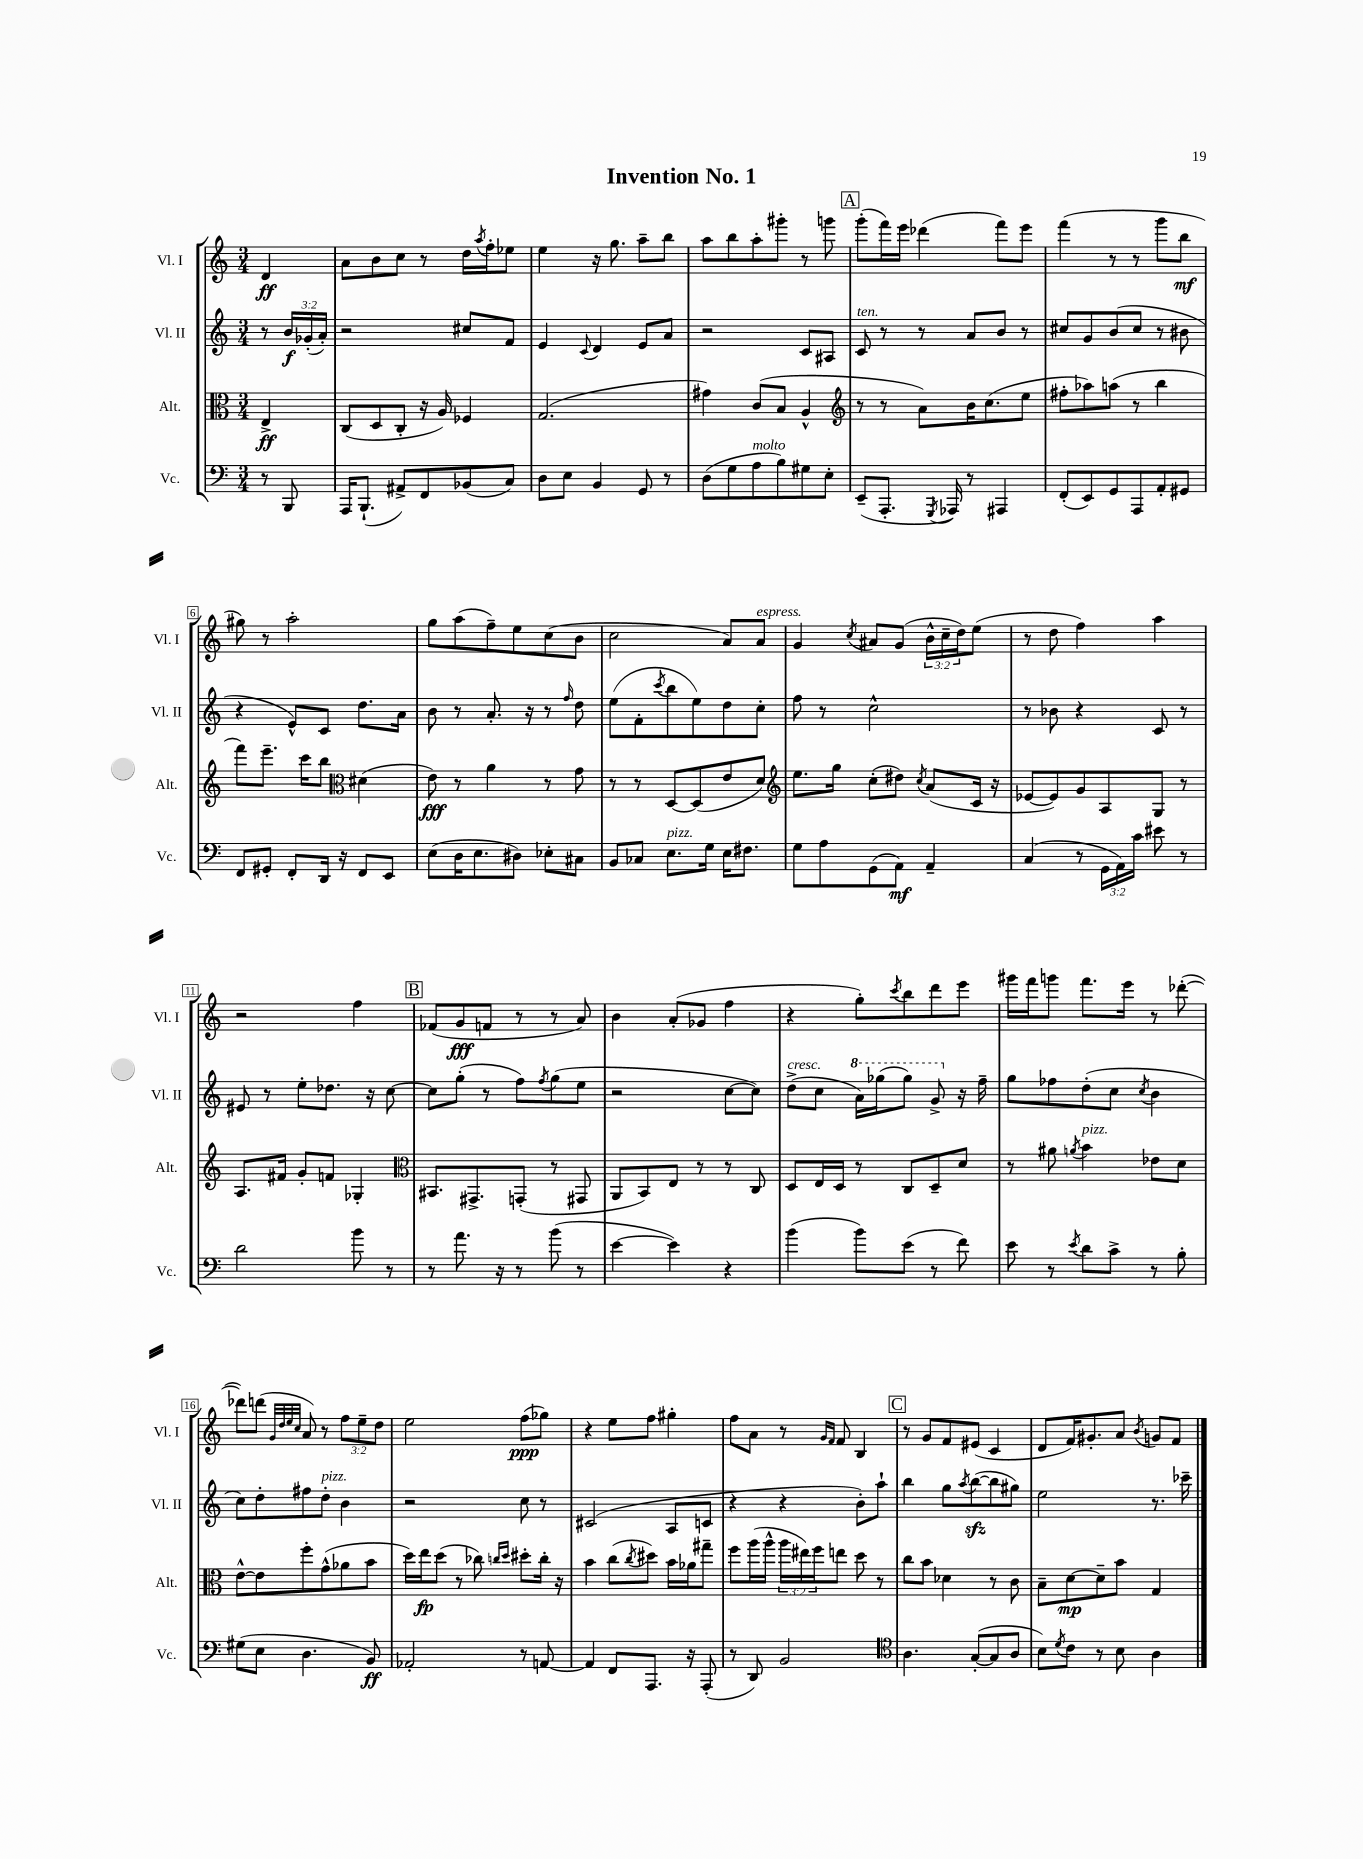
\header { title = "Invention No. 1" }
<<
\new StaffGroup <<
\new Staff = "s0" \with { instrumentName = "Vl. I" shortInstrumentName = "Vl. I" } {
    \clef treble \key c \major \numericTimeSignature \time 3/4 \override Staff.TupletNumber.text = #tuplet-number::calc-fraction-text \partial 4
    d'4\ff |
    a'8 b'8 c''8 r8 d''16 \acciaccatura { a''8 } f''16-. ees''8 |
    e''4 r16 g''8. a''8-- b''8 |
    a''8 b''8 a''8-. gis'''8-. r8 g'''8 |
    \mark \markup { \box "A" } g'''8-.( f'''16) e'''16 des'''4( f'''8) e'''8 |
    f'''4( r8 r8 g'''8 b''8\mf |
    gis''8) r8 a''2-. |
    g''8 a''8( f''8--) e''8 c''8( b'8 |
    c''2 a'8) a'8^\markup { \italic "espress." } |
    g'4 \acciaccatura { c''8 } ais'8 g'8( \tuplet 3/2 { b'16-^ c''16-- d''16) } e''8( |
    r8 d''8 f''4) a''4 |
    r2 f''4 |
    \mark \markup { \box "B" } fes'8( g'8\fff f'8 r8 r8 a'8) |
    b'4 a'8-.( ges'8 f''4 |
    r4 g''8-.) \acciaccatura { c'''8 } b''8 d'''8 e'''8 |
    gis'''16 f'''16 g'''8 f'''8. e'''16 r8 des'''8~-.( |
    des'''8) d'''8( \grace { g'32 d''32 e''32 c''32 } a'8) r8 \tuplet 3/2 { f''8 e''8-- d''8 } |
    e''2 f''8\ppp( ges''8) |
    r4 e''8 f''8 gis''4-. |
    f''8 a'8 r8 \grace { g'16 f'16 } f'8 b4 |
    \mark \markup { \box "C" } r8 g'8 f'8 eis'8( c'4 |
    d'8 f'16) gis'8.-. a'8 \acciaccatura { b'8 } g'8 f'8 \bar "|." |
}
\new Staff = "s1" \with { instrumentName = "Vl. II" shortInstrumentName = "Vl. II" } {
    \clef treble \key c \major \numericTimeSignature \time 3/4 \override Staff.TupletNumber.text = #tuplet-number::calc-fraction-text \partial 4
    r8 \tuplet 3/2 { b'16\f ges'16-.( a'16-.) } |
    r2 cis''8 f'8 |
    e'4 \appoggiatura { c'8 } d'4 e'8 a'8 |
    r2 c'8 ais8 |
    \mark \markup { \box "A" } c'8^\markup { \italic "ten." } r8 r8 a'8 b'8 r8 |
    cis''8 g'8 b'8( cis''8 r8 bis'8 |
    r4 e'8-^) c'8 d''8. a'16 |
    b'8 r8 a'8.-. r16 r8 \grace { f''16 } d''8 |
    e''8( f'8-. \acciaccatura { c'''8 } b''8 e''8) d''8 c''8-. |
    f''8 r8 c''2-^ |
    r8 bes'8 r4 c'8 r8 |
    eis'8 r8 e''8-. des''8. r16 c''8~ |
    \mark \markup { \box "B" } c''8 g''8-.( r8 f''8) \acciaccatura { f''8 } g''8( e''8 |
    r2 c''8~ c''8) |
    d''8->^\markup { \italic "cresc." }( c''8 \ottava #1 a''16) ges'''16( ges'''8) g''8-> \ottava #0 r16 f''16-- |
    g''8 fes''8 d''8-.( c''8 \acciaccatura { c''8 } b'4 |
    c''8) d''8-. fis''8 d''8-.^\markup { \italic "pizz." } b'4 |
    r2 c''8 r8 |
    cis'2( a8 c'8 |
    r4 r4 b'8-.) a''8-! |
    \mark \markup { \box "C" } b''4 g''8 \acciaccatura { a''8 } b''8~\sfz( b''8 gis''8) |
    e''2 r8. ces'''16-- \bar "|." |
}
\new Staff = "s2" \with { instrumentName = "Alt." shortInstrumentName = "Alt." } {
    \clef alto \key c \major \numericTimeSignature \time 3/4 \override Staff.TupletNumber.text = #tuplet-number::calc-fraction-text \partial 4
    e4->\ff |
    c8( d8 c8-. r16 a16) fes4 |
    g2.( |
    gis'4) c'8( b8 a4-^ |
    \mark \markup { \box "A" } \clef treble r8 r8 a'8) b'16 c''8.( e''8 |
    fis''8-. aes''8) a''8( r8 b''4 |
    f'''8) e'''8.-- c'''16 b''8 \clef alto dis'4( |
    e'8\fff) r8 a'4 r8 g'8 |
    r8 r8 d8~ d8( e'8 d'8) |
    \clef treble e''8. g''16 c''8-.( dis''8) \acciaccatura { c''8 } a'8( c'16 r16 |
    ees'8~ ees'8) g'8 a8 g8 r8 |
    a8. fis'16 g'8-. f'8 ges4-. |
    \mark \markup { \box "B" } \clef alto bis,8. gis,8.-> g,8-.( r8 gis,8 |
    a,8 b,8) e8 r8 r8 c8 |
    d8 e16 d16 r8 c8 d8-- d'8 |
    r8 ais'8 \acciaccatura { a'8 } b'4^\markup { \italic "pizz." } ees'8 d'8 |
    e'8~-^ e'8 f''8-. g'8-^( aes'8 b'8 |
    d''16) e''16\fp d''8( r8 ces''8) \grace { c''16 d''16 } dis''8-. c''16-. r16 |
    b'4 c''8( \acciaccatura { c''8 } dis''8) b'16 aes'16 gis''8-- |
    f''8 a''16( a''16-^ \tuplet 3/2 { a''16 eis''16) f''16 } e''8 d''8 r8 |
    \mark \markup { \box "C" } c''8 b'8 des'4 r8 c'8 |
    b8-- d'8~\mp d'8-- b'8 g4 \bar "|." |
}
\new Staff = "s3" \with { instrumentName = "Vc." shortInstrumentName = "Vc." } {
    \clef bass \key c \major \numericTimeSignature \time 3/4 \override Staff.TupletNumber.text = #tuplet-number::calc-fraction-text \partial 4
    r8 b,,8 |
    a,,16 b,,8.-!( ais,8->) f,8 bes,8( c8) |
    d8 e8 b,4 g,8 r8 |
    d8( g8 a8^\markup { \italic "molto" } b8) gis8 e8-. |
    \mark \markup { \box "A" } e,8--( a,,8.-. \acciaccatura { g,,8 } aes,,16) r8 ais,,4 |
    f,8-.( e,8) g,8 a,,8 a,8-. gis,8 |
    f,8 gis,8-. f,8-. d,16 r16 f,8 e,8 |
    e8( d16 e8. dis8) ees8-. cis8 |
    b,8 ces8 e8.^\markup { \italic "pizz." } g16 e16 fis8. |
    g8 a8 g,8( a,8\mf) a,4-- |
    c4( r8 \tuplet 3/2 { g,16 a,16) c'16 } eis'8 r8 |
    d'2 b'8 r8 |
    \mark \markup { \box "B" } r8 a'8. r16 r8 b'8( r8 |
    e'4~ e'4) r4 |
    b'4( b'8) e'8( r8 f'8) |
    e'8 r8 \acciaccatura { e'8 } d'8 c'8-> r8 b8-. |
    gis8( e8 d4. b,8\ff) |
    aes,2-. r8 a,8~ |
    a,4 f,8 a,,8. r16 a,,8-.( |
    r8 d,8) b,2 |
    \mark \markup { \box "C" } \clef tenor a4. g8~-.( g8 a8 |
    b8) \acciaccatura { d'8 } c'8 r8 b8 a4 \bar "|." |
}
>>
>>
\layout { \context { \Score \override BarNumber.stencil = #(make-stencil-boxer 0.1 0.3 ly:text-interface::print) } }
